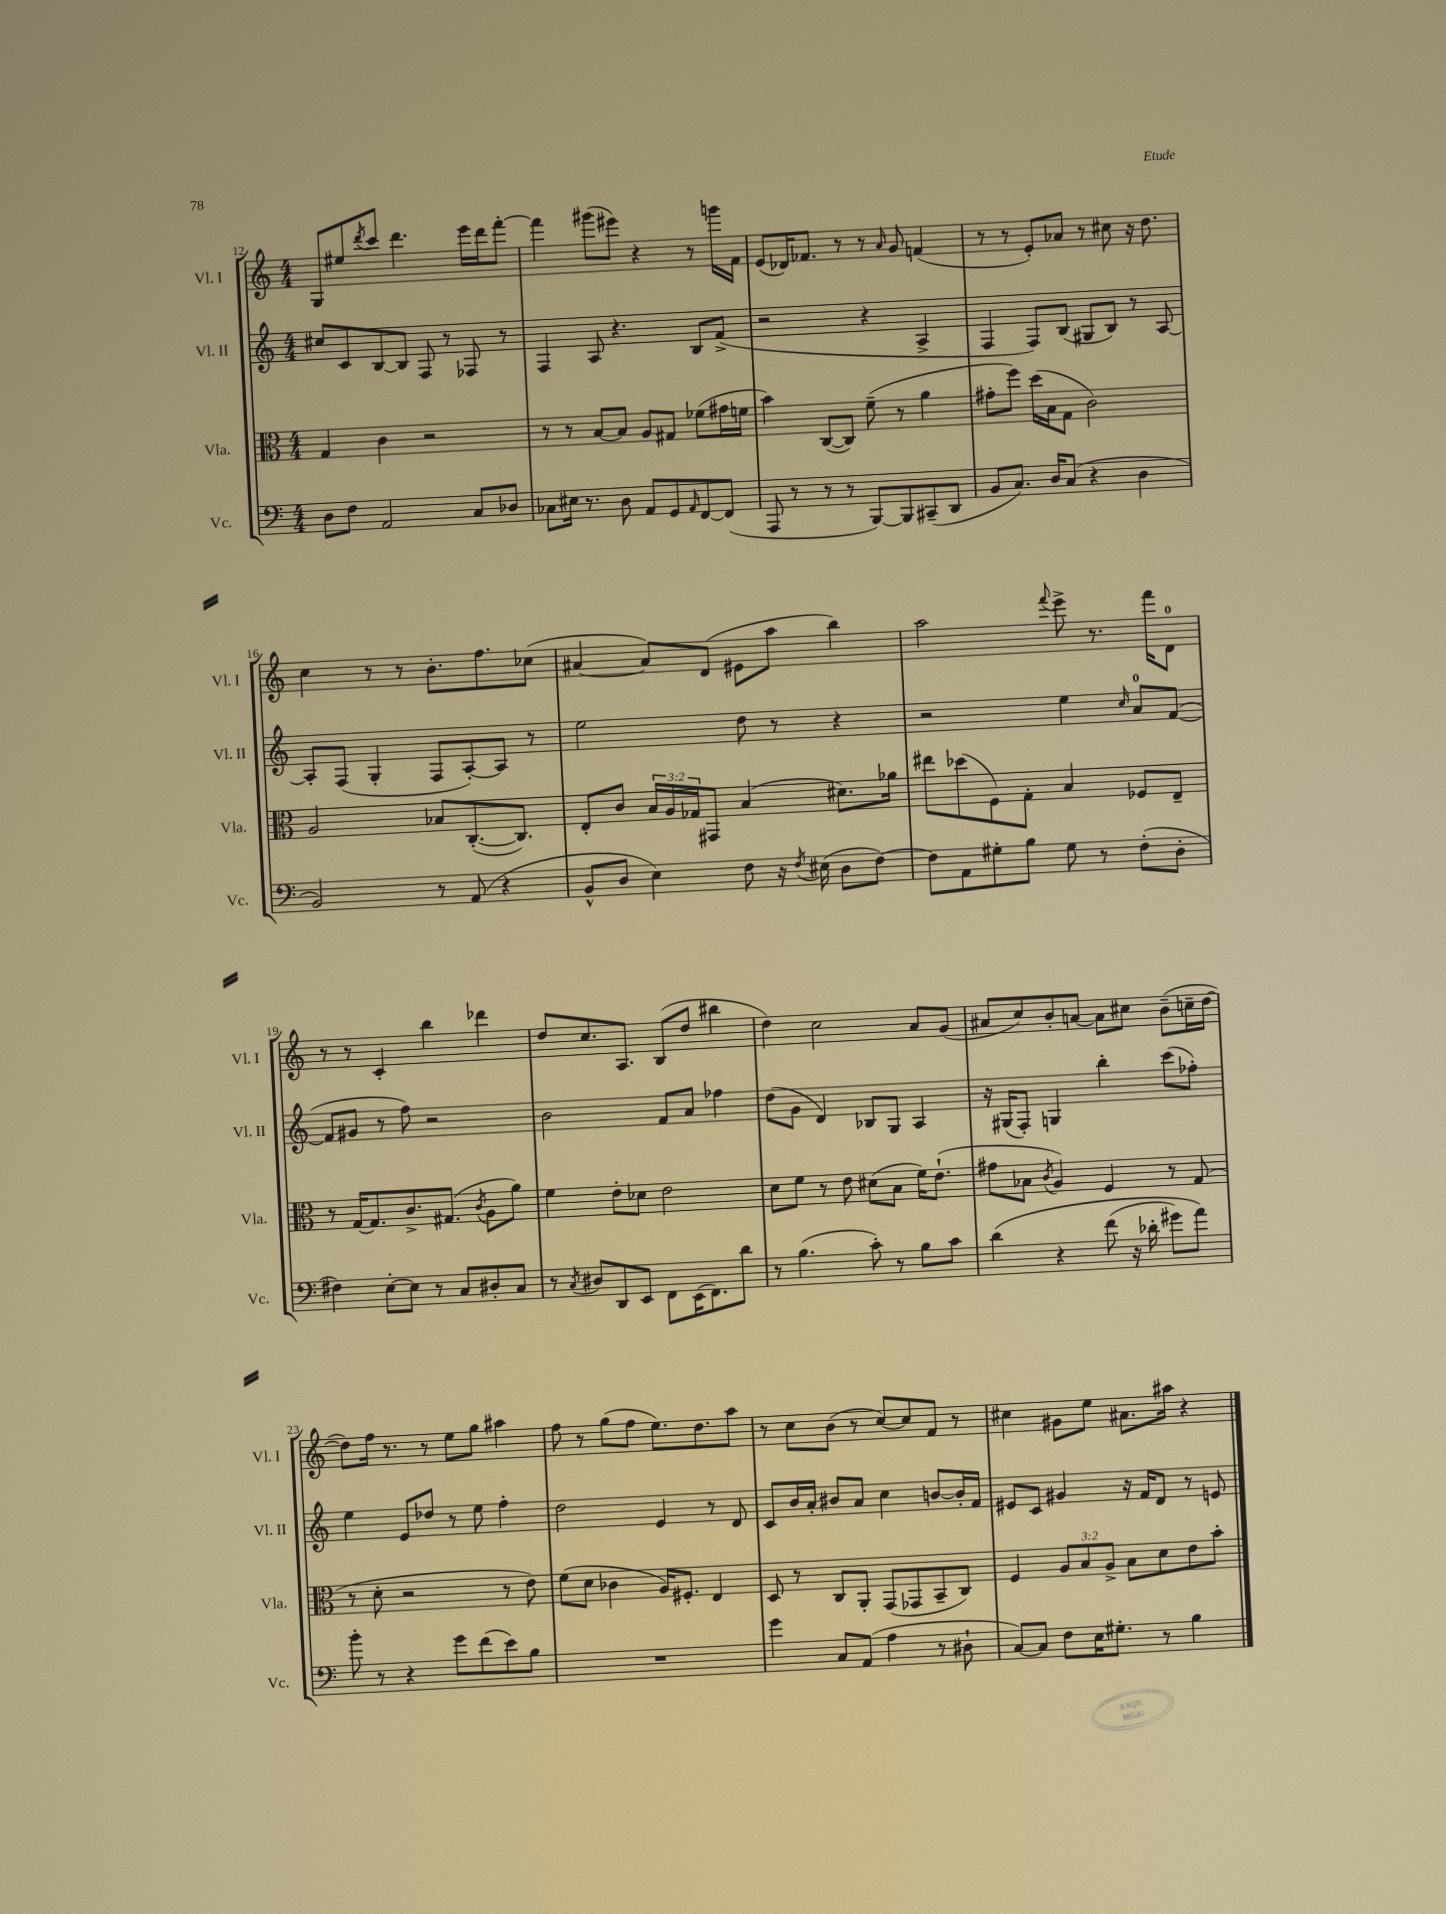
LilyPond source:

<<
\new StaffGroup <<
\new Staff = "s0" \with { instrumentName = "Vl. I" shortInstrumentName = "Vl. I" } {
    \clef treble \key c \major \numericTimeSignature \time 4/4
    g8 eis''8 \acciaccatura { d'''8 } c'''8 d'''4. e'''16 d'''16 f'''8~-. |
    f'''4 gis'''8( eis'''8) r4 r8 g'''16 f'16 |
    e'8( des'16) fes'8. r8 r8 \grace { a'16 } g'8 f'4( |
    r8 r8 e'8-.) aes'8 r8 cis''8 r16 d''8. |
    c''4 r8 r8 b'8.-. f''8. ces''8( |
    ais'4~ ais'8) d'8( eis'8 a''8 b''4) |
    a''2 \appoggiatura { f'''8 } e'''8-> r8. f'''16 d'8-0 |
    r8 r8 c'4-. b''4 des'''4 |
    d''8 c''8. a8. b8( d''8 bis''4 |
    d''4) c''2 a'8 g'8( |
    ais'8 c''8) b'8-. a'8~ a'8 cis''8 b'8--( c''16-- d''16~ |
    d''8) f''16 r8. r8 e''8 g''8 ais''4 |
    f''8 r8 g''8( f''8 e''8.) d''8. a''8 |
    r8 c''8 b'8( r8 c''8~) c''8 f'8 r8 |
    cis''4 gis'8 e''8 ais'8. ais''16 r4 \bar "|." |
}
\new Staff = "s1" \with { instrumentName = "Vl. II" shortInstrumentName = "Vl. II" } {
    \clef treble \key c \major \numericTimeSignature \time 4/4
    cis''8 c'8 b8~ b8 f8 r8 fes8 r8 |
    f4 a8 r4. b8 f'8->( |
    r2 r4 a4-> |
    f4 f8) b8( gis8 b8) r8 a8~ |
    a8-. f8( g4-. f8 a8~-.) a8 r8 |
    e''2 d''8 r8 r4 |
    r2 e''4 \grace { c''16 } a'8-0 f'8~( |
    f'8 gis'8 r8 f''8) r2 |
    b'2 f'8 a'8 fes''4 |
    d''8( g'8 d'4) bes8 g8 a4 |
    r16 gis16( f8-.) g4 b''4-. c'''8( fes''8-.) |
    e''4 e'8 des''8 r8 e''8 f''4-. |
    d''2 e'4 r8 d'8 |
    c'8 b'16 a'16-. bis'8 a'8 c''4 b'8~ b'16-. f'16 |
    eis'8 c'8 gis'4 r16 f'16 d'8 r8 e'8 \bar "|." |
}
\new Staff = "s2" \with { instrumentName = "Vla." shortInstrumentName = "Vla." } {
    \clef alto \key c \major \numericTimeSignature \time 4/4 \override Staff.TupletNumber.text = #tuplet-number::calc-fraction-text
    g4 c'4 r2 |
    r8 r8 b8~ b8 a8 gis8 fes'8( gis'16 f'16 |
    b'4) c8~( c8) f'8--( r8 a'4 |
    gis'8-. f''8) d''16( b16 g8 c'2) |
    a2 bes8 c8.~-.( c8.) |
    e8-. c'8 \tuplet 3/2 { b16 a16 ges16 } gis,8 b4( dis'8.) aes'16 |
    eis''8 des''8( f8) g8-. b4 fes8 e8-- |
    r8 g16~ g8. c'8.-> gis8.( \acciaccatura { c'8 } a8 a'8) |
    f'4 e'8-. des'8 e'2 |
    d'8 f'8 r8 e'8 dis'8( b8 f'16) e'8.-!( |
    gis'8 bes8 \acciaccatura { c'8 } a4) f4 r8 g8( |
    r8 d'8-. r2 r8 e'8) |
    f'8( d'8 ces'4 a16) fis8.-. e4 |
    d8 r8 c8 a,8-. g,8( ges,8 b,8-- c8) |
    f4 \tuplet 3/2 { a8 b8 a8-> } b8 d'8 e'8 b'8-. \bar "|." |
}
\new Staff = "s3" \with { instrumentName = "Vc." shortInstrumentName = "Vc." } {
    \clef bass \key c \major \numericTimeSignature \time 4/4
    d8 f8 a,2 c8 des8 |
    ces8 eis16 r8. d8 a,8 g,8 \grace { a,16 } f,8~ f,8( |
    a,,8 r8 r8 r8 b,,8~) b,,8 cis,8--( d,8 |
    b,8 c8.) d16 c8( r4 d4 |
    b,2) r8 a,8( r4 |
    b,8-^ d8 e4) f8 r16 \acciaccatura { f8 } eis16( d8 f8~) |
    f8 a,8 gis8-. b8 gis8 r8 f8-.( d8-. |
    fis4) e8~-. e8 r8 c8 dis8-. c8 |
    r8 \acciaccatura { c8 } dis8 d,8 e,8 f,8 e,16( f,8.) d'8 |
    r8 b4.( c'8-.) r8 b8 c'8 |
    d'4\( r4 f'8( r16 des'16-. gis'8) a'8\) |
    b'8-. r8 r4 g'8 f'8( e'8) b8 |
    R1 |
    g'4 c8 a,8( a4 r8 dis8-! |
    c8~) c8 f8 e16 gis8.-. r8 b4 \bar "|." |
}
>>
>>
\layout { \context { \Score currentBarNumber = #12 } }
